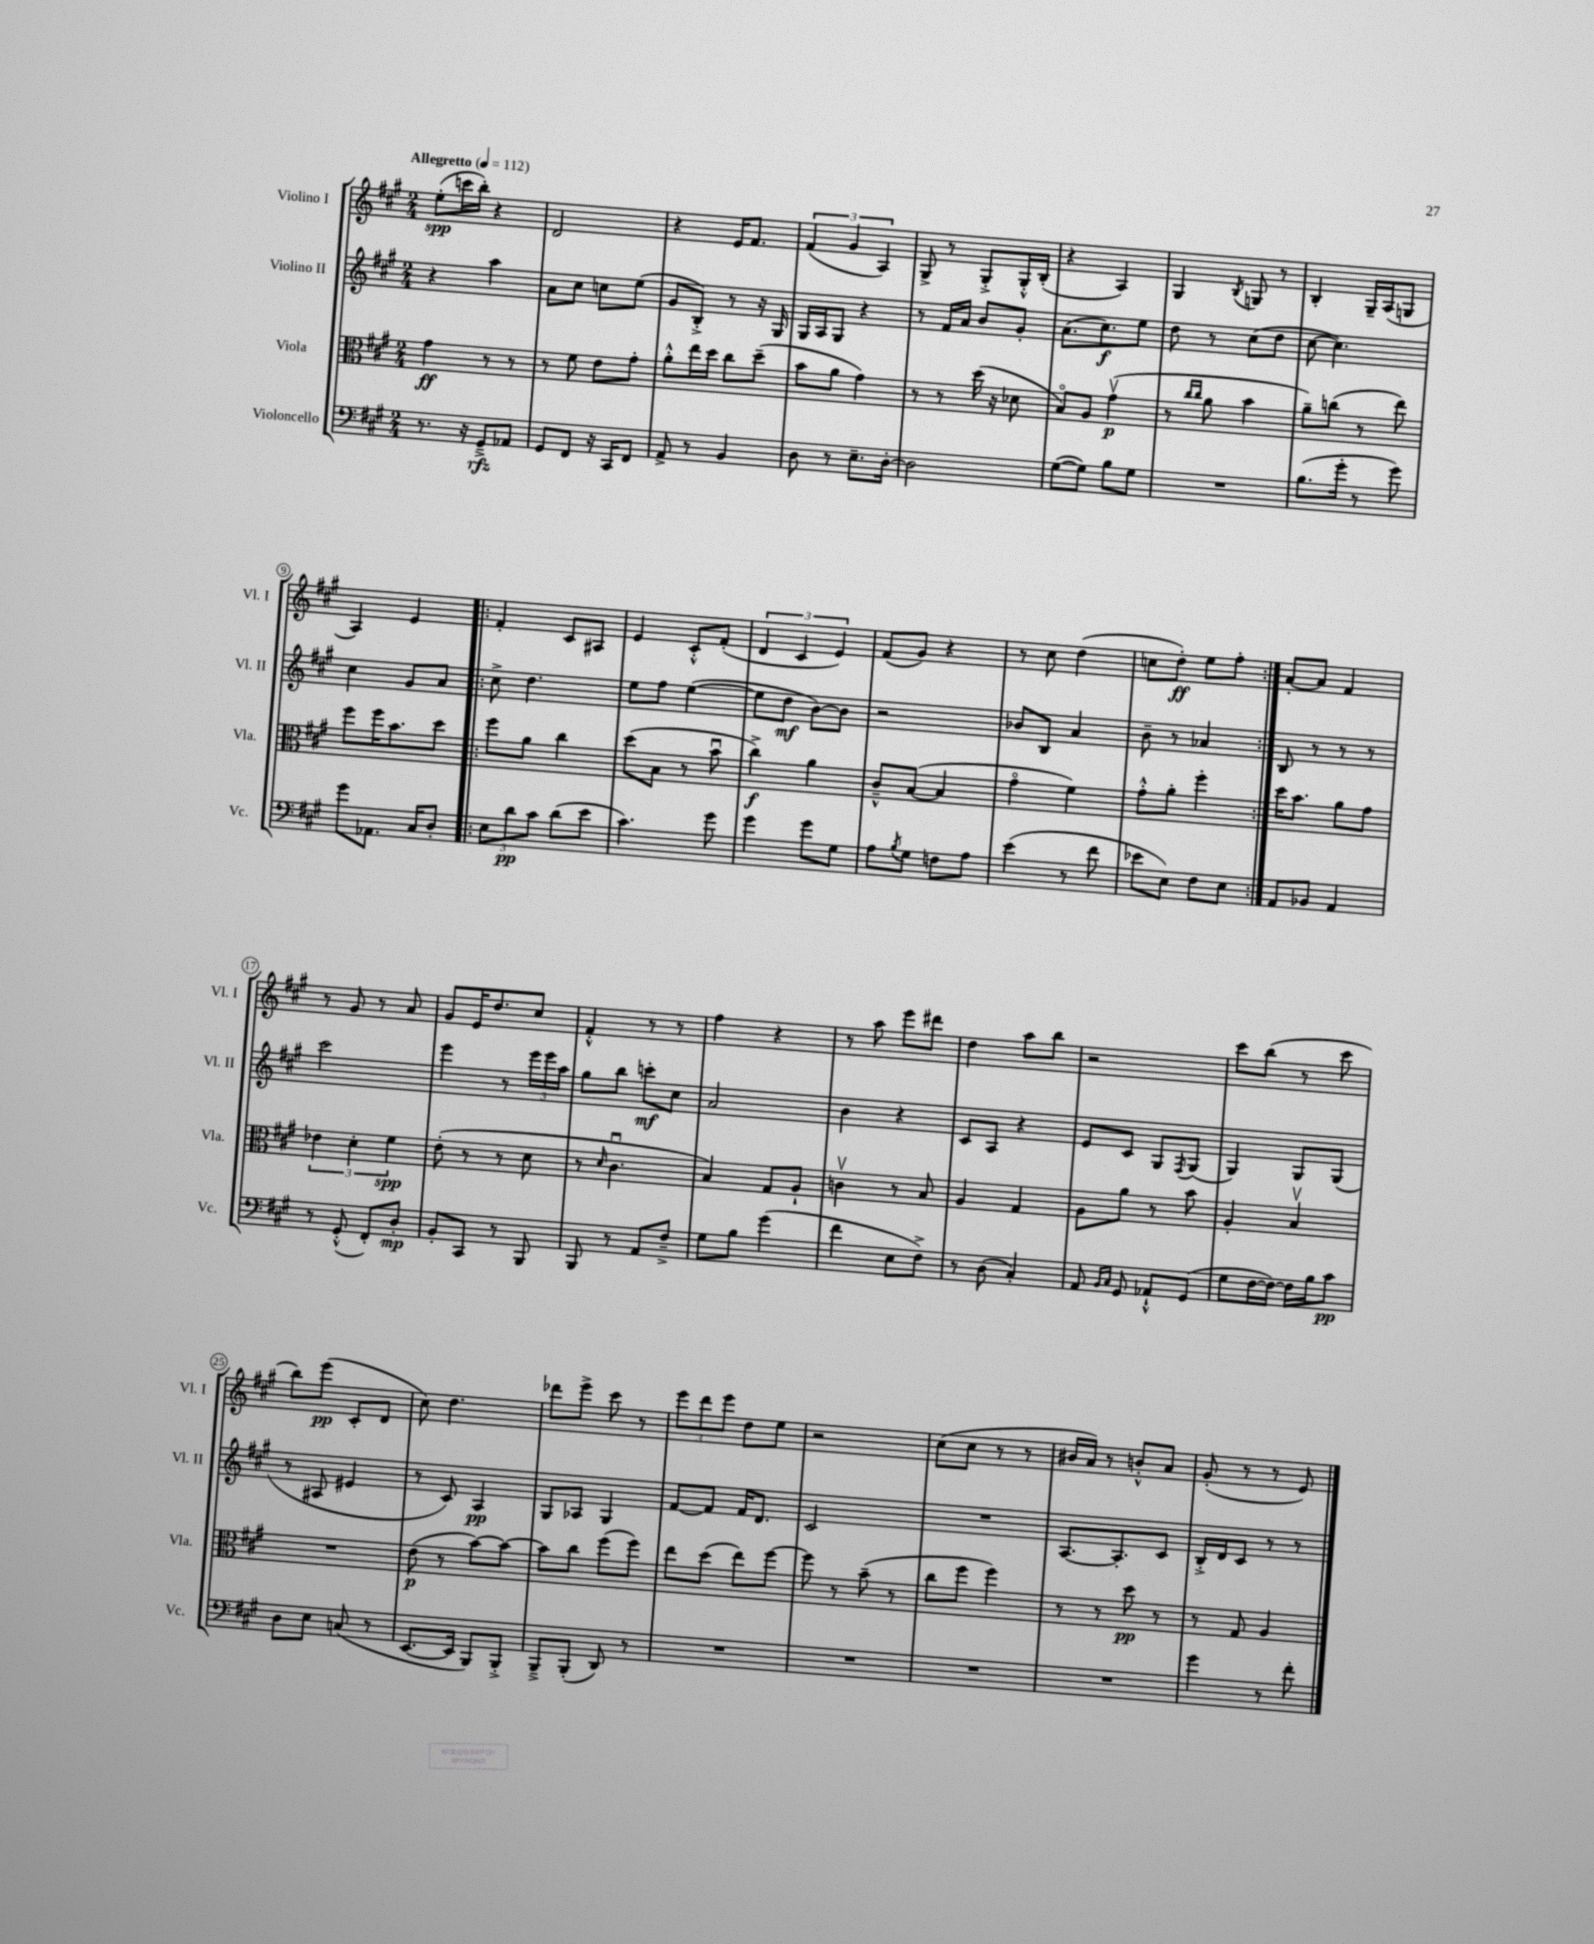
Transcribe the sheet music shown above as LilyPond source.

<<
\new StaffGroup <<
\new Staff = "s0" \with { instrumentName = "Violino I" shortInstrumentName = "Vl. I" } {
    \clef treble \key a \major \numericTimeSignature \time 2/4 \tempo "Allegretto" 4 = 112
    e''8-.\spp( c'''16 b''16-.) r4 |
    d'2 |
    r4 e'16 fis'8. |
    \tuplet 3/2 { fis'4( gis'4 a4) } |
    gis8-> r8 gis8-.-> gis16-.-^ b16-.( |
    r4 a4) |
    gis4 \acciaccatura { b8 } g8 r8 |
    b4-. gis16-- a16( g8 |
    a4) e'4 |
    \repeat volta 2 { fis'4-. cis'8 ais8 |
    e'4 cis'8-.-^ fis'8-.( |
    \tuplet 3/2 { d'4 cis'4 e'4) } |
    fis'8( gis'8) r4 |
    r8 cis''8 d''4( |
    c''8 d''8-.\ff) e''8 fis''8-. | }
    a'8~-. a'8 fis'4 |
    r8 gis'8 r8 a'8 |
    gis'8 e'16 d''8. cis''8 |
    fis'4-.-^ r8 r8 |
    fis''4 r4 |
    r8 a''8 e'''8 dis'''8 |
    d''4 a''8 b''8 |
    r2 |
    cis'''8 b''8( r8 cis'''8 |
    b''8) e'''8\pp( cis'8-. d'8 |
    cis''8) d''4. |
    des'''8 e'''8-> cis'''8 r8 |
    \tuplet 3/2 { e'''8 d'''8 e'''8 } d''8 e''8 |
    r2 |
    cis''8( cis''8 r8 r8 |
    bis'16 a'16) r8 b'8-.-^ a'8 |
    gis'8-.( r8 r8 e'8) \bar "|." |
}
\new Staff = "s1" \with { instrumentName = "Violino II" shortInstrumentName = "Vl. II" } {
    \clef treble \key a \major \numericTimeSignature \time 2/4
    r4 a''4 |
    a'8 cis''8 c''8 e''8( |
    gis'8 b8-.->) r8 r16 gis16 |
    gis16 a16 gis8 r4 |
    r8 fis'16 a'16 b'8 gis'8-. |
    a'8.( cis''8.\f) e''8 |
    d''8 r8 cis''8( d''8 |
    cis''8~ cis''4.) |
    cis''4 gis'8 a'8 |
    \repeat volta 2 { cis''8-> d''4. |
    e''8 fis''8 e''4~( |
    e''8 d''8\mf b'8~) b'8 |
    r2 |
    bes'8 b8 a'4 |
    b'8-- r8 aes'4 | }
    b8 r8 r8 r8 |
    cis'''2 |
    e'''4 r8 \tuplet 3/2 { e'''16 e'''16 a''16 } |
    gis''8 b''8 c'''8-.\mf cis''8 |
    a'2 |
    b'4 r4 |
    cis'8 a8 r4 |
    e'8 cis'8 gis8 \acciaccatura { fis8 } gis8( |
    gis4) gis8 gis8( |
    r8 ais8 eis'4 |
    r8 cis'8) a4\pp |
    gis8 aes8 gis4 |
    fis'8~ fis'8 fis'16 d'8. |
    cis'2 |
    R2 |
    a8.~ a8.-. cis'8 |
    b16-.-> d'16 cis'8 r8 r8 \bar "|." |
}
\new Staff = "s2" \with { instrumentName = "Viola" shortInstrumentName = "Vla." } {
    \clef alto \key a \major \numericTimeSignature \time 2/4
    gis'4\ff r8 r8 |
    r8 fis'8 e'8 gis'8-. |
    a'8-.-^ e''16 d''16 cis''8 d''8--( |
    b'8 a'8 gis'4) |
    r8 r8 d''16( r16 des'8 |
    b8\flageolet) a8 gis'4\upbow\p( |
    r8 \grace { cis''16 cis''16 } a'8 b'4 |
    a'8--) c''8( r8 e''8) |
    fis''8 fis''16 b'8. d''8 |
    \repeat volta 2 { fis''8 a'8 cis''4 |
    d''8( b8 r8 b'8\downbow |
    cis''4->\f) a'4 |
    cis'8---^ b8~( b4 |
    gis'4\flageolet fis'4) |
    gis'8-.-^ a'8-. fis''4-. | }
    d''16 b'8. a'8 gis'8 |
    \tuplet 3/2 { ees'4 d'4-. fis'4\spp } |
    e'8-.( r8 r8 d'8 |
    r8 \grace { d'16 } cis'4.\downbow |
    b4) gis8 a8-! |
    c'4\upbow r8 b8 |
    a4 gis4 |
    a8 a'8 r8 b'8 |
    a4-. b4\upbow |
    R2 |
    e'8\p( r8 b'8~) b'8~ |
    b'8 cis''8 fis''8( fis''8) |
    e''8 d''8( e''8) fis''8~ |
    fis''8 r8 b'8--( r8 |
    cis''8 fis''8 fis''4) |
    r8 r8 d''8\pp r8 |
    r8 gis8 a4 \bar "|." |
}
\new Staff = "s3" \with { instrumentName = "Violoncello" shortInstrumentName = "Vc." } {
    \clef bass \key a \major \numericTimeSignature \time 2/4
    r8. r16 gis,8--->\rfz aes,8 |
    gis,8 fis,8 r16 cis,16 fis,8 |
    a,8-> r8 b,4 |
    d8 r8 e8.-- d16~-. |
    d2 |
    gis8~( gis8) b8 gis8 |
    R2 |
    b8.( gis'16-. r8 gis'8) |
    gis'8 aes,8. cis16 d8-. |
    \repeat volta 2 { \tuplet 3/2 { e8 d'8\pp cis'8 } d'8( e'8 |
    cis'4.) gis'8 |
    gis'4 gis'8 gis8 |
    a8 \acciaccatura { b8 } gis8 f8 a8 |
    e'4( r8 fis'8 |
    ees'8 e8) fis8 e8 | }
    a,8 bes,8 a,4 |
    r8 gis,8-.-^( fis,8-.) d8-.\mp |
    b,8-. cis,8 r8 b,,8 |
    b,,8 r8 a,8 fis8---> |
    gis8 b8 gis'4( |
    fis'4 e8 fis8->) |
    r8 d8( cis4-.) |
    a,8 \grace { b,16 cis16 } gis,8 aes,8-!-^ gis,8( |
    gis8 fis16~ fis16~) fis16 b16 cis'8\pp |
    d8 e8 c8( r8 |
    e,8.~ e,16 b,,8) b,,8-.-> |
    b,,8---> b,,8-.( d,8) r8 |
    R2 |
    R2 |
    R2 |
    R2 |
    gis'4 r8 fis'8-. \bar "|." |
}
>>
>>
\layout { \context { \Score \override BarNumber.stencil = #(make-stencil-circler 0.1 0.3 ly:text-interface::print) } }
